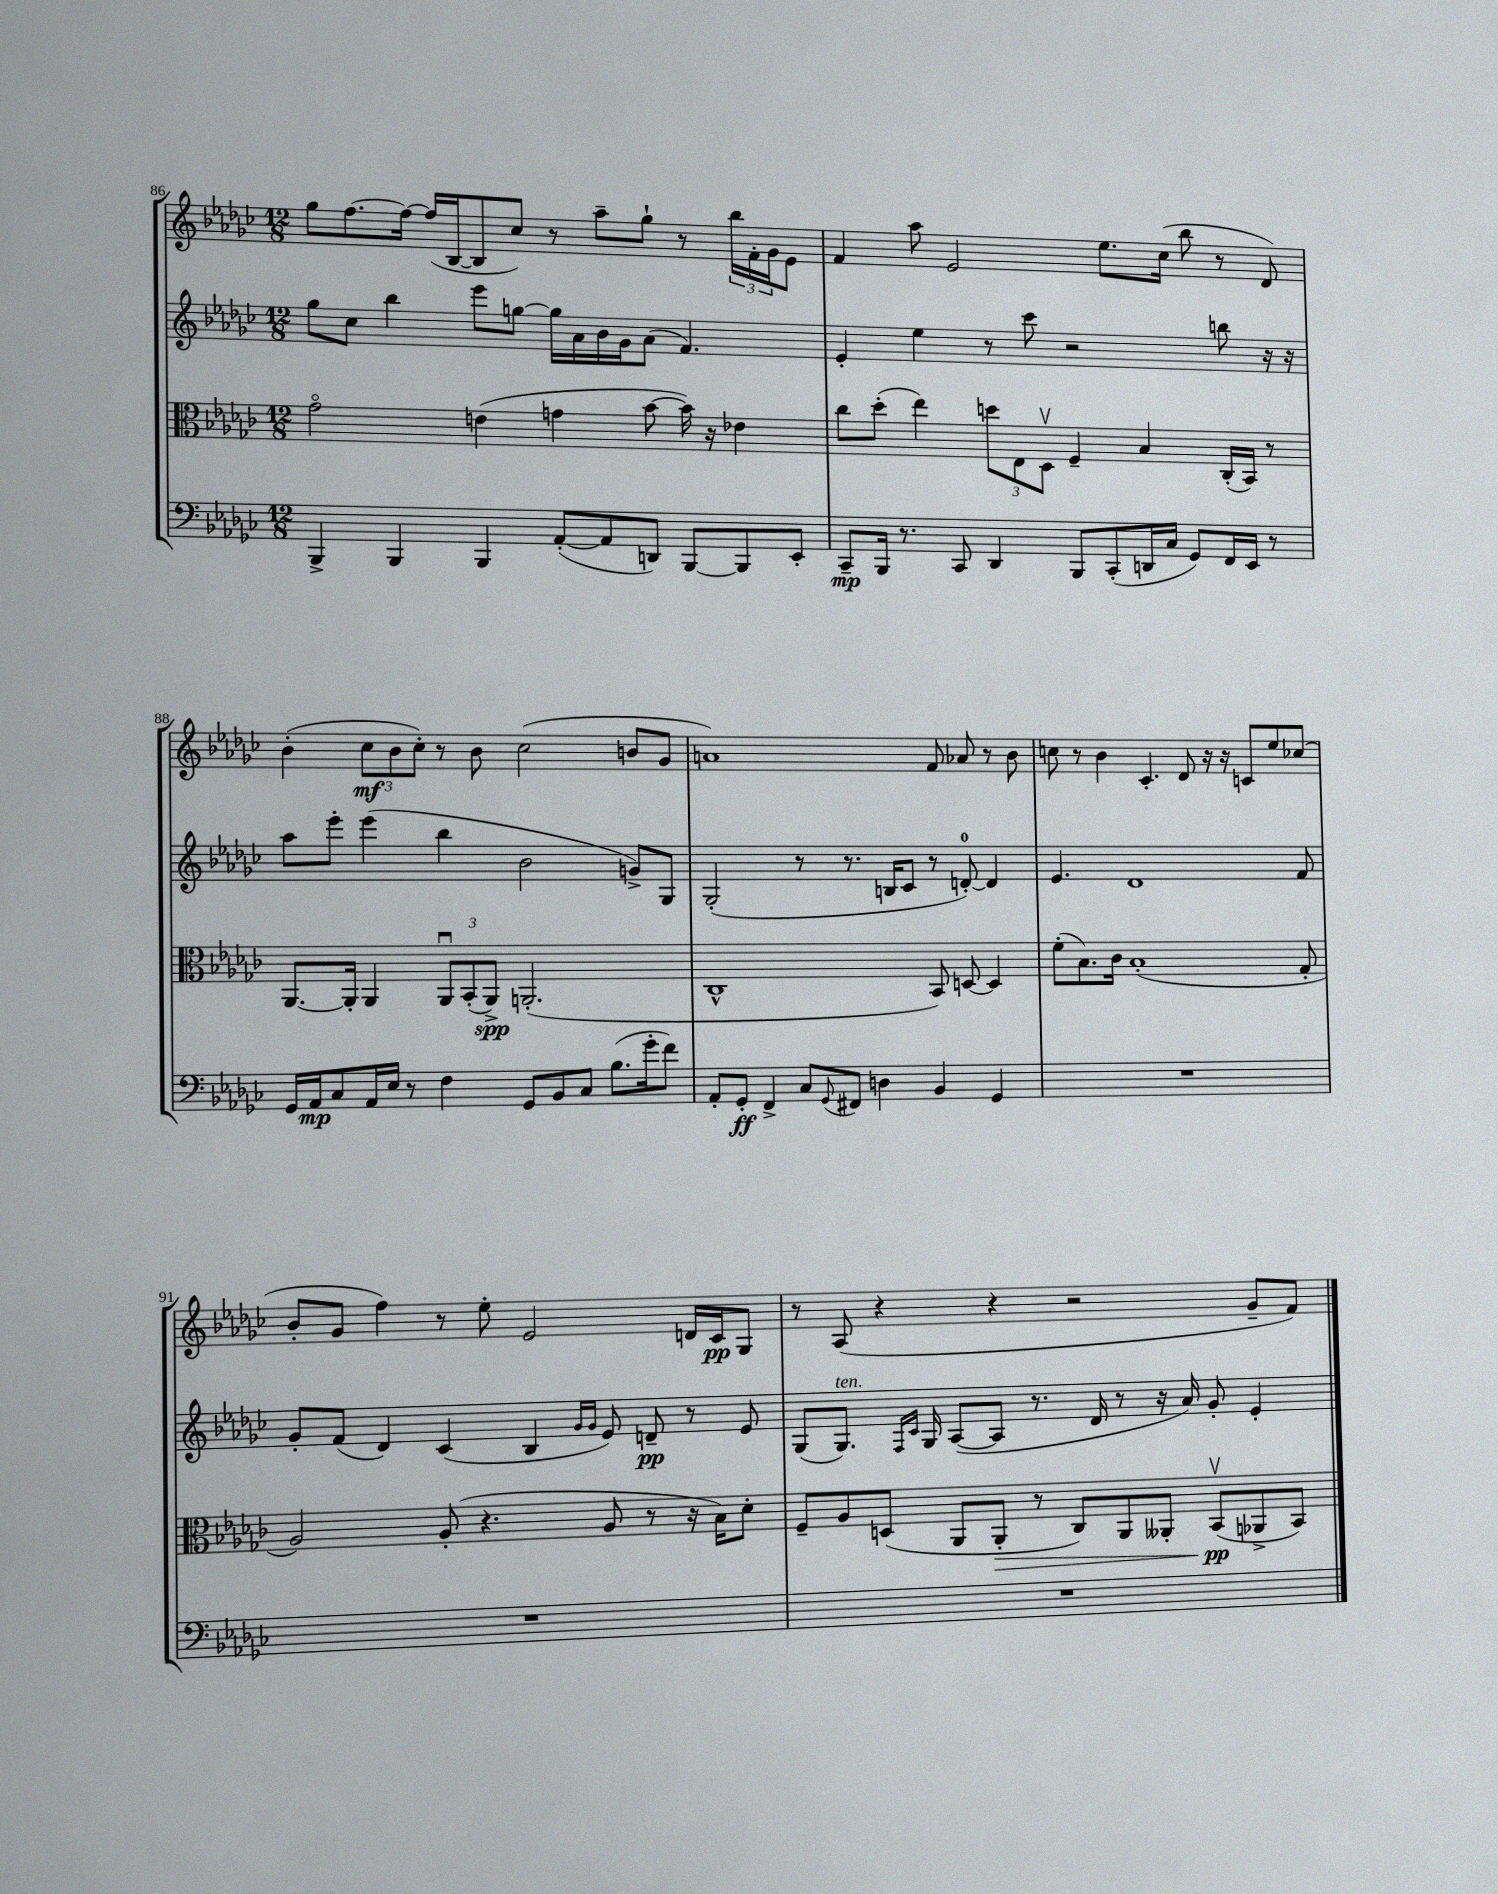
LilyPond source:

<<
\new StaffGroup <<
\new Staff = "s0" {
    \clef treble \key ges \major \numericTimeSignature \time 12/8
    ges''8 f''8.~ f''16~ f''16( bes16~ bes8 ces''8) r8 aes''8-- ges''8-! r8 \tuplet 3/2 { bes''16 f'16-. ges'16 } ees'8 |
    f'4 aes''8 ees'2 ees''8. ces''16( bes''8 r8 des'8) |
    bes'4-.( \tuplet 3/2 { ces''8\mf bes'8 ces''8-.) } r8 bes'8 ces''2( b'8 ges'8 |
    a'1) f'8 aes'8 r8 bes'8 |
    c''8 r8 bes'4 ces'4.-. des'8 r16 r16 c'8 ees''8 ces''8( |
    bes'8-. ges'8 f''4) r8 ees''8-. ees'2 d'16 ces'16\pp ges8 |
    r8 aes8( r4 r4 r2 ges'8-- f'8) \bar "|." |
}
\new Staff = "s1" {
    \clef treble \key ges \major \numericTimeSignature \time 12/8
    ges''8 ces''8 bes''4 ees'''8 g''8~ g''16 aes'16 bes'16 ges'16 aes'8( f'4.) |
    ees'4-. ees''4 r8 ces'''8 r2 b''8 r16 r16 |
    aes''8 ees'''8-. ees'''4( bes''4 bes'2 g'8->) ges8 |
    ges2-.( r8 r8. b16 ces'8 r8 d'8-0~-.) d'4 |
    ees'4. des'1 f'8 |
    ges'8-. f'8( des'4) ces'4( bes4 \grace { ges'16 ges'16 } ees'8) d'8--\pp r8 ees'8 |
    ges8( ges8.^\markup { \italic "ten." }) \grace { f16 ces'16 } ges16 aes8~( aes8 r8. des'16 r8 r16 aes'16) ges'8-. ees'4-. \bar "|." |
}
\new Staff = "s2" {
    \clef alto \key ges \major \numericTimeSignature \time 12/8
    ges'2\flageolet e'4( g'4 bes'8~ bes'16) r16 ees'4 |
    ces''8 des''8-.( ees''4) \tuplet 3/2 { d''8 ees8 des8\upbow } f4-- bes4 ces16-.( bes,16) r8 |
    aes,8.~ aes,16-. aes,4 \tuplet 3/2 { aes,8\downbow bes,8-.( aes,8->\spp) } a,2.-.( |
    ces1-^ bes,8) d8~ d4 |
    f'8-.( bes8.) ces'16 bes1-.( ges8-. |
    aes2) aes8-.( r4. aes8 r8 r16 bes16) des'8-. |
    f8-- aes8 d8( aes,8 aes,8-.\> r8 ces8) aes,8 aeses,8-. bes,8\upbow\pp\!( aes,8-> bes,8) \bar "|." |
}
\new Staff = "s3" {
    \clef bass \key ges \major \numericTimeSignature \time 12/8
    bes,,4-> bes,,4 bes,,4 aes,8~-.( aes,8 d,8) bes,,8~ bes,,8 ees,8-. |
    ces,8--\mp bes,,16 r8. ces,8 des,4 bes,,8 ces,8-.( d,16 ces16 ges,8) f,16 ees,16 r8 |
    ges,16 aes,16\mp ces8 aes,16 ees16 r8 f4 ges,8 bes,8 ces8 bes8.( ges'16-. f'8) |
    aes,8-. ges,8-.\ff f,4-> ces8 \appoggiatura { ges,8 } fis,8 d4 bes,4 ges,4 |
    R1. |
    R1. |
    R1. \bar "|." |
}
>>
>>
\layout { \context { \Score currentBarNumber = #86 } }
